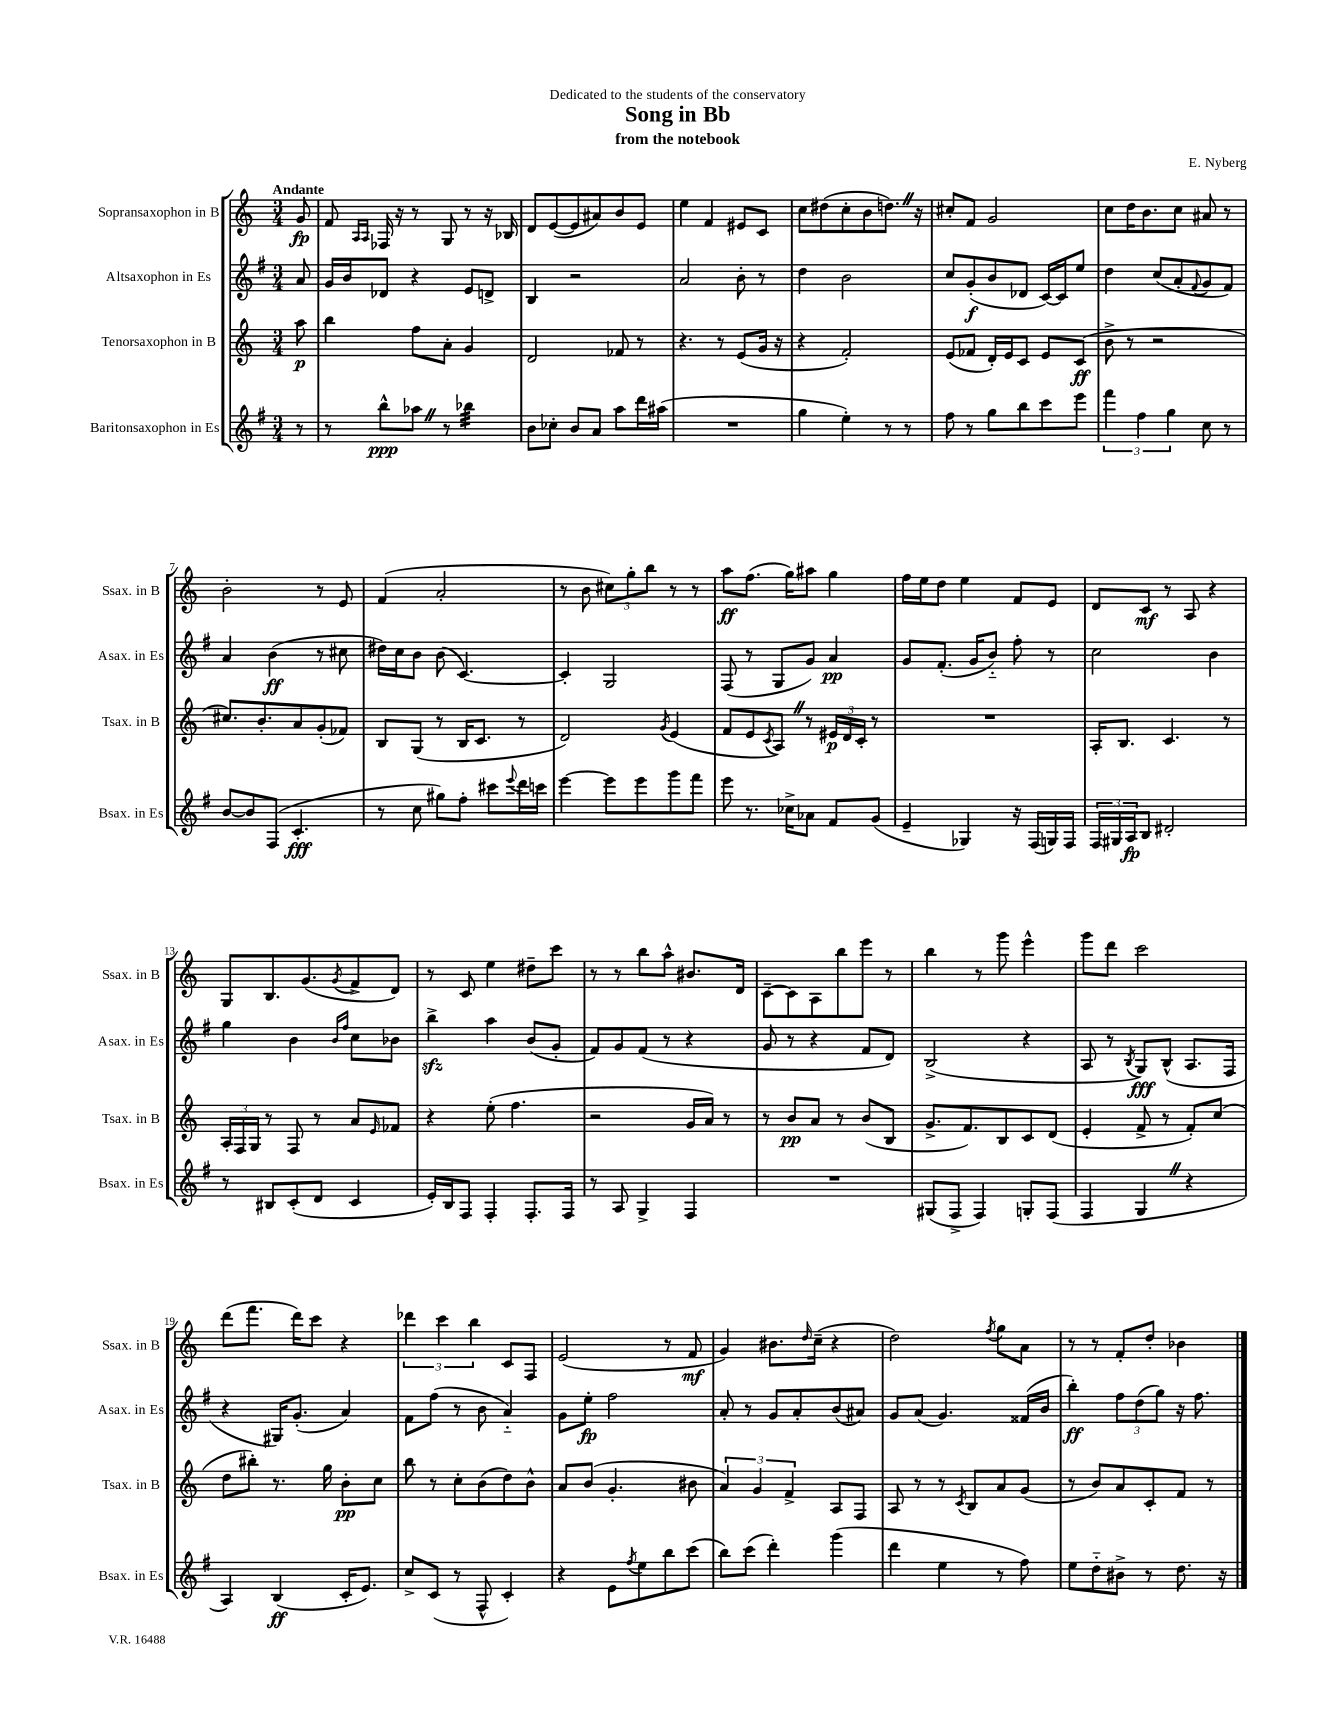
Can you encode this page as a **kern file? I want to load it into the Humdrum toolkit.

**kern	**kern	**kern	**kern
*staff4	*staff3	*staff2	*staff1
*clefG2	*clefG2	*clefG2	*clefG2
*k[f#]	*k[]	*k[f#]	*k[]
*M3/4	*M3/4	*M3/4	*M3/4
8r	8aa	8a	8g
=	=	=	=
8r	4bb	16g	8f
.	.	16b	.
.	.	.	16qqA
.	.	.	16qqA
8bb^^	.	8d-	16F-
.	.	.	16r
8aa-	8ff	4r	8r
8r	8a'	.	8G
4bb-	4g	8e	8r
.	.	8d^	16r
.	.	.	16B-
=	=	=	=
8b	2d	4B	8d
8cc-'	.	.	([8e
8b	.	2r	8e]
8a	.	.	8a#)
8aa	8f-	.	8b
16ddd	8r	.	8e
(16aa#	.	.	.
=	=	=	=
2.r	4.r	2a	4ee
.	.	.	4f
.	8r	.	.
.	(8e	8b'	8e#
.	16g	8r	8c
.	16r	.	.
=	=	=	=
4gg	4r	4dd	8cc
.	.	.	(8dd#
4ee')	2f')	2b	8cc'
.	.	.	8b
8r	.	.	8.dd)
8r	.	.	.
.	.	.	16r
=	=	=	=
8ff#	(8e	8cc	8cc#'
8r	8f-	(8g'	8f
8gg	16d')	8b	2g
.	16e	.	.
8bb	8c	8d-	.
8ccc	8e	[16c)	.
.	.	16c]	.
8eee	(8c	8ee	.
=	=	=	=
6fff#	8b^	4dd	8cc
.	8r	.	16dd
6ff#	.	.	.
.	.	.	8.b
.	2r	(8cc	.
6gg	.	.	.
.	.	8a'	8cc
.	.	8qqf#	.
8cc	.	8g	8a#
8r	.	8f#)	8r
=	=	=	=
[8b	8.cc#)	4a	2b'
8b]	.	.	.
.	8.b'	.	.
(8F#	.	(4b	.
4.c'	8a	.	.
.	(8g'	8r	8r
.	8f-)	8cc#	8e
=	=	=	=
8r	8B	16dd#)	(4f
.	.	16cc	.
8cc	(8G	8b	.
8gg#)	8r	(8b	2a'
8ff#'	16B	[4.c)	.
.	8.c	.	.
8ccc#	.	.	.
8qqeee	.	.	.
16ddd	8r	.	.
16ccc	.	.	.
=	=	=	=
[4eee	2d)	4c']	8r
.	.	.	8b
8eee]	.	2G	12cc#)
.	.	.	12gg'
8eee	.	.	.
.	.	.	12bb
.	8qg	.	.
8ggg	(4e	.	8r
8fff#	.	.	8r
=	=	=	=
8eee	8f	(8F#	8aa
8.r	8e	8r	(8.ff
.	8qc	.	.
.	8A)	8G	.
16cc-^	.	.	16gg)
8a-	8r	8g)	8aa#
8f#	24e#	4a	4gg
.	24d	.	.
.	24c'	.	.
(8g	8r	.	.
=	=	=	=
4e~	2.r	8g	16ff
.	.	.	16ee
.	.	(8.f#'	8dd
4G-)	.	.	4ee
.	.	16g	.
.	.	8b'~)	.
16r	.	8ff#'	8f
(16F#	.	.	.
16G)	.	8r	8e
16F#	.	.	.
=	=	=	=
24F#	16A'	2cc	8d
24G#	.	.	.
.	8.B	.	.
24A	.	.	.
8B	.	.	8c
2d#'	4.c	.	8r
.	.	.	8A
.	.	4b	4r
.	8r	.	.
=	=	=	=
8r	24A'	4gg	8G
.	24F	.	.
.	24G	.	.
8B#	8r	.	8.B
(8c'	8F	4b	.
.	.	.	(8.g
8d	8r	.	.
.	.	16qqb	.
.	.	16qqff#	8qg
4c	8a	8cc	8f^
.	16qqe	.	.
.	8f-	8b-	8d)
=	=	=	=
16e')	4r	4bb^	8r
16B	.	.	.
8F#	.	.	8c
4F#'	(8ee'	4aa	4ee
.	4.ff	.	.
8.F#'	.	(8b	8dd#~
.	.	8g'	8ccc
16F#	.	.	.
=	=	=	=
8r	2r	8f#)	8r
8A	.	8g	8r
4G^	.	(8f#	8bb
.	.	8r	8aa^^
4F#	16g	4r	8.b#
.	16a)	.	.
.	8r	.	.
.	.	.	16d
=	=	=	=
2.r	8r	8g	[8c~
.	8b	8r	8c]
.	8a	4r	8A
.	8r	.	8bb
.	(8b	8f#	8eee
.	8B	8d)	8r
=	=	=	=
(8G#	8.g^	(2B^	4bb
8F#^	.	.	.
.	8.f)	.	.
4F#)	.	.	8r
.	8B	.	8ggg
8G'	8c	4r	4eee^^
(8F#	(8d	.	.
=	=	=	=
4F#	4e'	8A	8ggg
.	.	8r	8ddd
.	.	8qB	.
4G	8f^	8G)	2ccc
.	8r	(8B^^	.
4r	8f')	8.A	.
.	(8cc	.	.
.	.	16F#	.
=	=	=	=
4A)	8dd	4r	(8ddd
.	8bb#')	.	8.fff
(4B	8.r	16G#)	.
.	.	(8.g'	16ddd)
.	.	.	8ccc
.	16gg	.	.
16c'	8b'	4a)	4r
8.e)	.	.	.
.	8cc	.	.
=	=	=	=
8cc^	8bb	8f#	6ddd-
(8c	8r	(8ff#	.
.	.	.	6ccc
8r	8cc'	8r	.
.	.	.	6bb
8F#^^	(8b	8b	.
4c')	8dd)	4a'~)	8c
.	8b^^	.	8F
=	=	=	=
4r	8a	8g	(2e
.	(8b	8ee'	.
8e	4.g'	2ff#	.
8qff#	.	.	.
8ee	.	.	.
8bb	.	.	8r
(8ccc	8b#	.	8f
=	=	=	=
8bb)	6a)	8a'	4g)
(8ccc	.	8r	.
.	6g	.	.
4ddd')	.	8g	8.b#
.	6f^	.	.
.	.	8a'	.
.	.	.	16qqdd
.	.	.	(16cc~
(4ggg	8A	(8b	4r
.	8F	8a#)	.
=	=	=	=
4ddd	8A	8g	2dd)
.	8r	(8a	.
4ee	8r	4.g)	.
.	8qc	.	.
.	8B	.	.
.	.	.	8qff
8r	8a	.	8gg
8ff#)	(8g	(16f##	8a
.	.	16b	.
=	=	=	=
8ee	8r	4bb')	8r
8dd'~	8b)	.	8r
8b#^	8a	12ff#	8f'
.	.	(12dd	.
8r	8c'	.	8dd'
.	.	12gg)	.
8.dd	8f	16r	4b-
.	.	8.ff#	.
.	8r	.	.
16r	.	.	.
==	==	==	==
*-	*-	*-	*-
